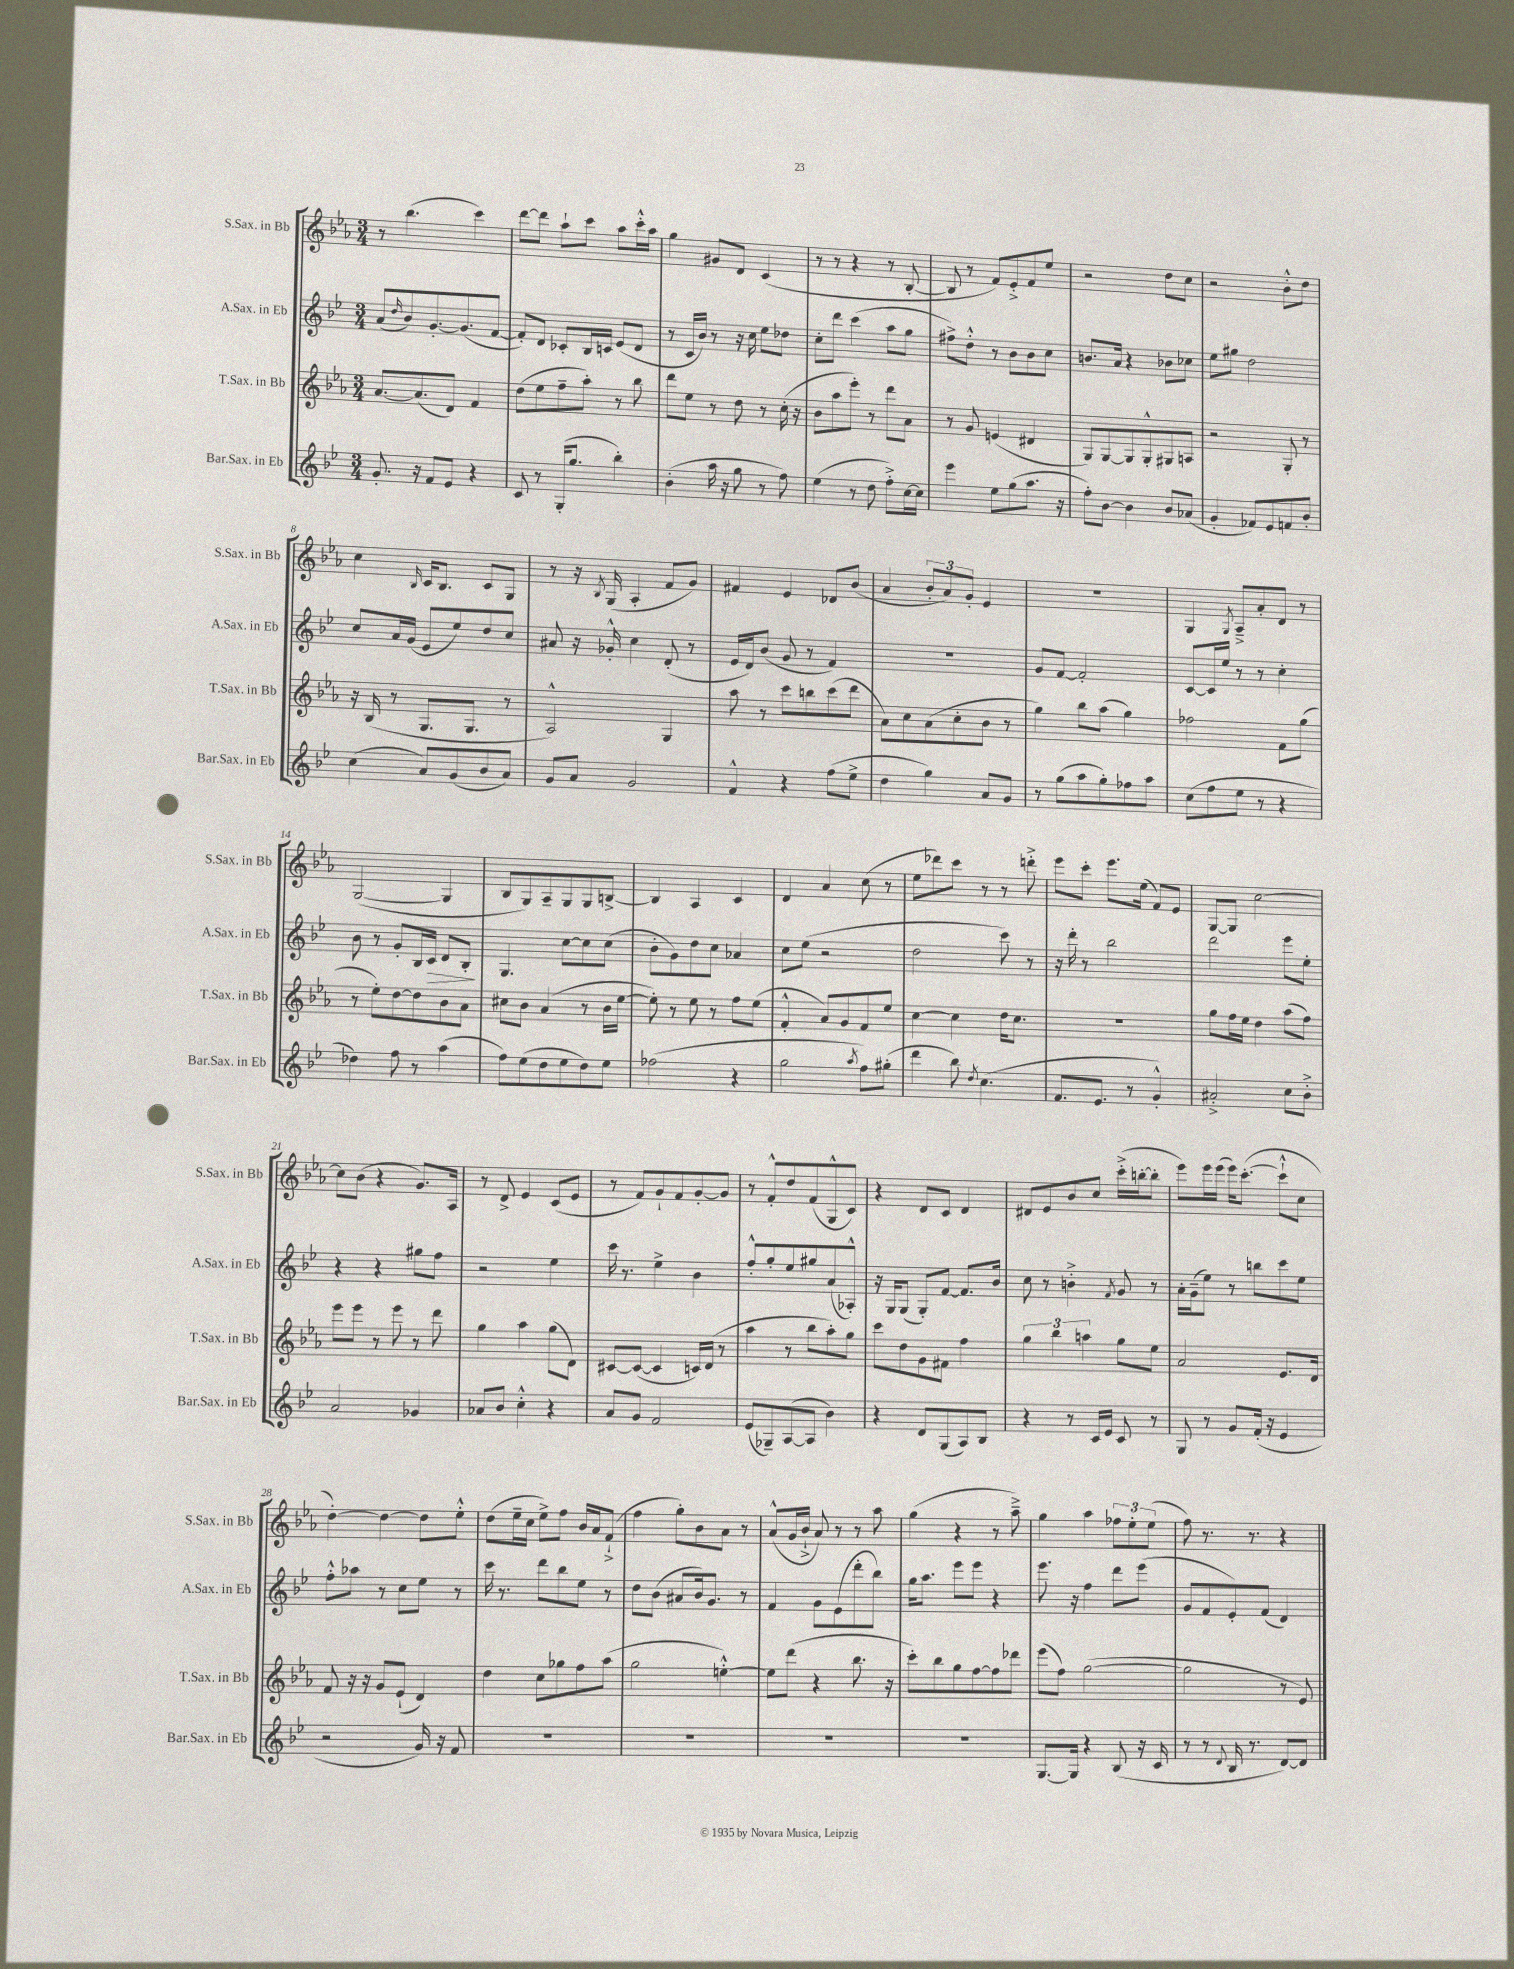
<<
\new StaffGroup <<
\new Staff = "s0" \with { instrumentName = "S.Sax. in Bb" shortInstrumentName = "S.Sax. in Bb" } {
    \clef treble \key ees \major \numericTimeSignature \time 3/4
    r8 bes''4.( c'''4) |
    d'''8~ d'''8 aes''8-! c'''8 aes''8 c'''16-.-^ aes''16 |
    g''4 gis'8 d'8 c'4( |
    r8 r8 r4 r8 bes8~-. |
    bes8 r8 f'8) ees'8-.-> f'8 ees''8 |
    r2 d''8 c''8 |
    r2 bes'8-.-^ d''8 |
    c''4 \grace { bes16 } c'16 bes8. c'8 g8 |
    r8 r16 \acciaccatura { bes8 } g16( aes4-. f'8 g'8) |
    fis'4 ees'4 des'8 bes'8( |
    aes'4 \tuplet 3/2 { bes'8-. aes'8) g'8-. } ees'4 |
    R2. |
    g4 \acciaccatura { g8 } aes8---> aes'8-. d'8 r8 |
    g2~( g4 |
    bes8 g8) aes8-- g8 g8 b8~-> |
    b4 aes4 c'4 |
    d'4 aes'4 c''8( r8 |
    ees''8 des'''8) c'''8 r8 r8 d'''8-.-> |
    ees'''8 c'''8-. ees'''8. ees''16( f'8) ees'8 |
    g8~ g8 c''2~ |
    c''8 bes'8( r4 g'8.) aes16 |
    r8 d'8-> ees'4 c'8( ees'8 |
    r8 f'8) g'8-! f'8 g'8~-. g'8 |
    r8 f'8-.-^ d''8 f'8( g8-^ c'8) |
    r4 d'8 c'8 d'4 |
    dis'8 ees'8 bes'8 c''8 c'''16-.->( b''16~-. b''8-. |
    ees'''8) ees'''16 ees'''16( ees'''16) c'''8.~-.( c'''8-!-^ c''8 |
    d''4~-.) d''4~ d''8 ees''8-.-^ |
    d''8( ees''16-- c''16 ees''8->) f''8 bes'16 aes'16 f'8-!->( |
    f''4 g''8-.) bes'8 aes'8 r8 |
    aes'8-^( g'16 bes'16-!-> aes'8) r8 r8 aes''8 |
    g''4( r4 r8 aes''8--->) |
    g''4 aes''4 \tuplet 3/2 { fes''8 ees''8-. ees''8( } |
    f''8) r8. r8. r4 \bar "|." |
}
\new Staff = "s1" \with { instrumentName = "A.Sax. in Eb" shortInstrumentName = "A.Sax. in Eb" } {
    \clef treble \key bes \major \numericTimeSignature \time 3/4
    a'8( \grace { d''16 } bes'8) g'8.~-. g'8.( f'8~ |
    f'8-.) d'8 ces'8-. bes16 c'16 ees'8( d'8 |
    r8 c'16 bes'16) r8 r16 c''16 ees''8 des''8 |
    c''8-. d'''8 c'''4( a''8 g''8 |
    fis''8->) d''8-.-^ r8 bes'8 bes'8 c''8 |
    b'8. a'16 r4 bes'8 ces''8 |
    ees''8 gis''8 d''2 |
    c''8 a'16 g'16( ees'8 ees''8) d''8 c''8 |
    ais'8 r16 ges'16-.-^ c''4 d'8-.( r8 |
    ees'16 d'16) bes'8( g'8 r8 f'4) |
    R2. |
    g'8 f'8~ f'2-. |
    c'8~ c'16 ees''16 r8 r8 c''4-. |
    bes'8 r8 g'8-. bes16 c'16\> d'8 bes8-.\! |
    g4. c''8~ c''8 c''8( |
    bes'8-. g'8) d''8 c''8 aes'4 |
    c''8 ees''8( r2 |
    d''2 c'''8) r8 |
    r16 d'''16-. r8 bes''2 |
    d'''2 ees'''8 ees''8-. |
    r4 r4 gis''8 f''8 |
    r2 ees''4 |
    c'''16 r8. ees''4-> bes'4 |
    f''8-.-^ g''8-. ees''8 gis''8 a'8( aes8-.-^) |
    r16 g16 g8( g8-.) f'8~ f'8. bes'16 |
    c''8 r8 b'4-.-> \acciaccatura { f'8 } g'8 r8 |
    a'16-. g'16--( ees''8) r8 b''8 c'''8 ees''8 |
    f''8-.-^ aes''8 r8 c''8 ees''8 r8 |
    c'''16 r8. d'''8 bes''8 ees''8 r8 |
    d''8 bes'8( ais'8 bes'16) g'8. r8 |
    f'4 g'8 ees'8( d'''8-. bes''8) |
    g''16 a''8. ees'''8 ees'''8 r4 |
    ees'''8. r16 f''4 d'''8 ees'''8( |
    g'8 f'8 ees'8-.) f'8( d'4) \bar "|." |
}
\new Staff = "s2" \with { instrumentName = "T.Sax. in Bb" shortInstrumentName = "T.Sax. in Bb" } {
    \clef treble \key ees \major \numericTimeSignature \time 3/4
    aes'8.~ aes'8.( d'8) f'4 |
    d''8( ees''8 f''8-- aes''8-.) r8 bes''8 |
    d'''8 ees''8 r8 d''8 r8 c''16-.( r16 |
    bes'8 aes''8 ees'''8-.) r8 d'''8 aes'8 |
    r8 g'8 e'4( dis'4 |
    g8) g8~ g8 g8-.-^ gis8 a8 |
    r2 g8-. r8 |
    r16 bes16( r8 g8. g8. r8 |
    aes2-^) g4 |
    aes''8 r8 c'''8 b''8 c'''8( d'''8 |
    aes'8) c''8 aes'8( c''8-. bes'8 r8 |
    g''4) bes''8 aes''8( g''4) |
    fes''2 f'8 g''8( |
    r8 ees''8-.) d''8~ d''8 bes'8 aes'8 |
    cis''8 bes'8 aes'4( r8 bes'16 ees''16~ |
    ees''8-.) r8 ees''8 r8 f''8 ees''8( |
    f'4-.-^ aes'8) g'8 f'8 ees''8 |
    c''4~ c''4 d''16 c''8. |
    R2. |
    g''8 f''16 ees''16 d''4 aes''8( f''8) |
    ees'''8 ees'''8 r8 ees'''8 r8 d'''8 |
    g''4 aes''4 g''8( d'8) |
    cis'8~ cis'8~( cis'4 c'16) d'16( r8 |
    aes''4 r8 bes''8 aes''8-.) g''8 |
    c'''8 d''8 g'8 fis'8 f''4 |
    \tuplet 3/2 { g''4 bes''4 a''4 } g''8 ees''8 |
    aes'2 ees'8. d'16 |
    f'8 r16 r16 g'8 ees'8-!( d'4) |
    d''4 c''8 ges''8 f''8 aes''8( |
    g''2 e''4~-.-^) |
    e''8 d'''8( r4 bes''8. r16 |
    c'''8-.) bes''8 g''8 f''8~ f''8 des'''8 |
    ees'''8( f''8) g''2~( |
    g''2 r8 ees'8) \bar "|." |
}
\new Staff = "s3" \with { instrumentName = "Bar.Sax. in Eb" shortInstrumentName = "Bar.Sax. in Eb" } {
    \clef treble \key bes \major \numericTimeSignature \time 3/4
    g'8.-. r16 f'8 ees'8 r4 |
    c'8 r8 g16-.( g''8. bes''4-.) |
    bes'4-.( a''16 r16 g''8 r8 f''8) |
    ees''4( r8 d''8 f''8-.->) c''16~ c''16 |
    ees'''4 ees''8 g''8( a''8. r16 |
    f''8-.) bes'8~ bes'4 bes'8 aes'8( |
    g'4-. fes'8) ees'8 f'8 bes'8-. |
    c''4( a'8) g'8( bes'8 a'8) |
    g'8 a'8 g'2 |
    f'4-^ r4 f''8( ees''8-> |
    d''4 g''4) a'8 g'8 |
    r8 g''8( a''8 g''8-.) fes''8 a''8 |
    c''8( f''8 ees''8 r8 r4 |
    des''4) f''8 r8 a''4( |
    f''8) ees''8( d''8 ees''8 d''8) ees''8 |
    fes''2( r4 |
    g''2 \acciaccatura { a''8 } f''8) gis''8-.( |
    d'''4 bes''8) \acciaccatura { d''8 } c''4.( |
    f'8. ees'8. r8 g'4-.-^) |
    ais'2-.-> c''8 bes'8-.-> |
    a'2 ges'4 |
    aes'8 bes'8 c''4-.-^ r4 |
    a'8 g'8 f'2 |
    ees'8( ges8--) a8~( a8 bes'4) |
    r4 d'8 g8( a8) bes8 |
    r4 r8 c'16 ees'16 c'8 r8 |
    g8 r8 g'8 f'16-.( r16 ees'4 |
    r2 g'16) r16 f'8 |
    R2. |
    R2. |
    R2. |
    R2. |
    g8.~ g16 r4 bes8( r16 c'16 |
    r8 r8 \appoggiatura { d'8 } bes16 r8. d'8~) d'8 \bar "|." |
}
>>
>>
